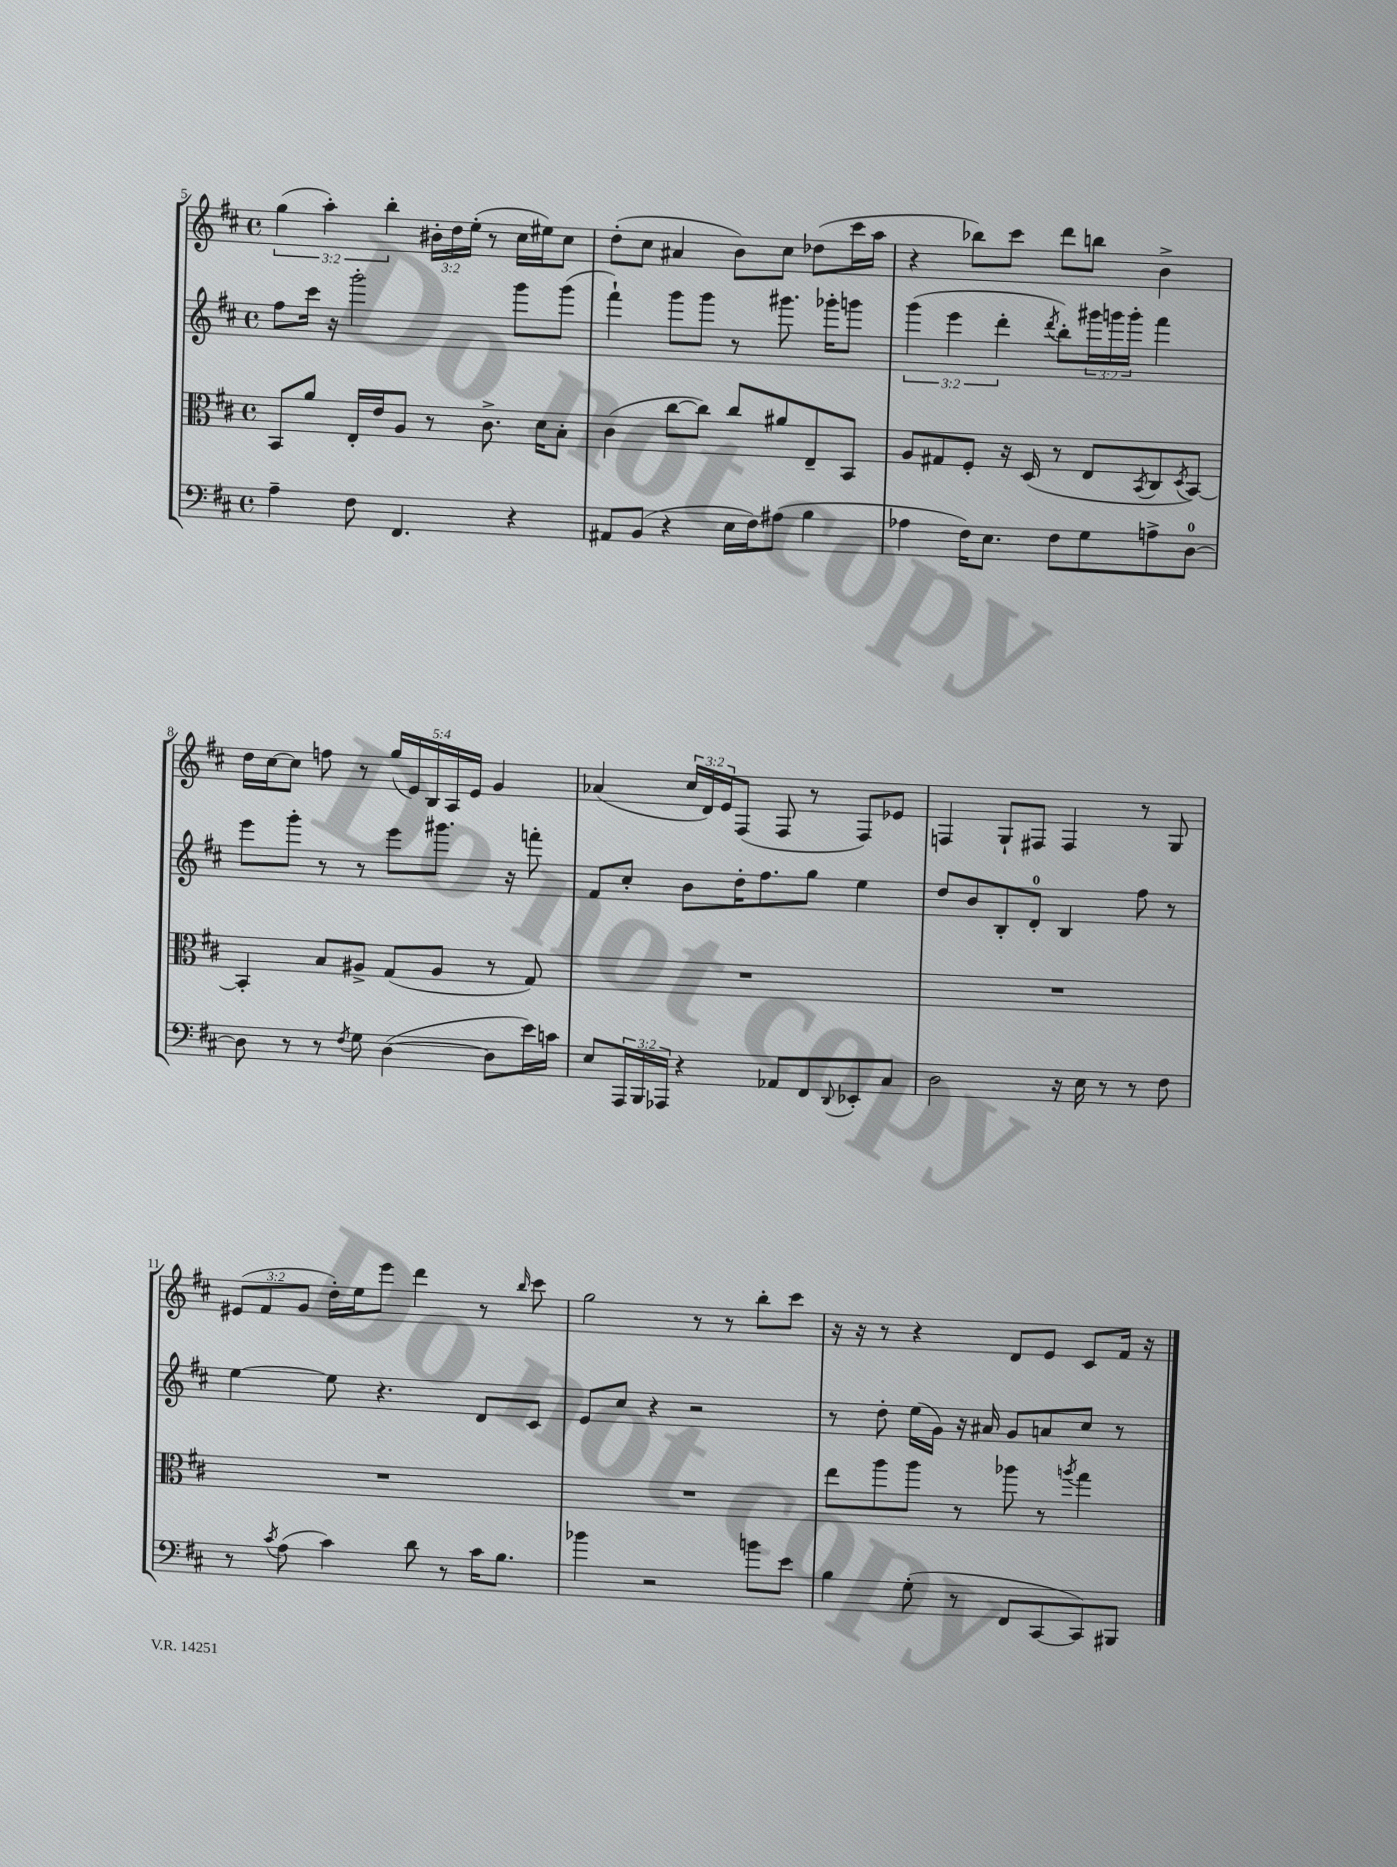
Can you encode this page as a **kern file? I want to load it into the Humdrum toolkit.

**kern	**kern	**kern	**kern
*part4	*part3	*part2	*part1
*staff4	*staff3	*staff2	*staff1
*clefF4	*clefC3	*clefG2	*clefG2
*k[f#c#]	*k[f#c#]	*k[f#c#]	*k[f#c#]
*M4/4	*M4/4	*M4/4	*M4/4
*met(c)	*met(c)	*met(c)	*met(c)
=5	=5	=5	=5
4A~\	8BB/L	8ff#\L	(6gg\
.	8a/J	16ccc#\Jk	.
.	.	.	6aa'\)
.	.	16r	.
8F#\	16E'/LL	2ggg'\	.
.	16e/J	.	.
.	.	.	6bb'\
4.FF#/	8A/J	.	.
.	8r	.	24b#X'\LL
.	.	.	24dd\
.	.	.	(24ee'\JJ
.	8.c#^\	.	8r
4r	.	8ggg\L	16cc#\LL
.	16d\KL	.	16ee#X\J)
.	8B'\J	(8ggg\J	8cc#\J
=6	=6	=6	=6
8AA#X/L	(4c#\	4fff#`\)	(8dd'\L
(8BB/J	.	.	8cc#\J
4r	[8cc#\L	8ggg\L	4a#X/
.	8cc#\J])	8ggg\J	.
16E\LL	8cc#/L	8r	8b\L)
16F#\J)	.	.	.
(8A#X\J	8a#X/	8.ggg#X\	8cc#\J
4B\	8E~/	.	(8dd-X\L
.	.	16ggg-X'\KL	.
.	8BB/J	8gggn\J	16ccc#\L
.	.	.	16aa\JJ
=7	=7	=7	=7
4A-X\	8A/L	(6ggg\	4r
.	8G#X/	.	.
.	.	6eee\	.
16F#\KL)	8F#'/J	.	8bb-X\L)
8.E\J	.	.	.
.	.	6ddd'\	.
.	16r	.	8ccc#\J
.	(16D/	.	.
.	.	8qddd/	.
8F#\L	8r	8bb'\L)	8ddd\L
8G\	8E/L	24ggg#X\L	8bbn\J
.	.	24gggn\	.
.	.	24ggg'\JJ	.
.	8qBB/	.	.
8An^\	8C#/	4fff#\	4b^\
.	8qD/	.	.
[8D\J	[8BB/J)	.	.
!!LO:LB:g=z
=8	=8	=8	=8
8D\]	4BB'/]	8eee\L	16dd\LL
.	.	.	[16cc#\J
8r	.	8ggg'\J	8cc#\J]
8r	8B/L	8r	8ffn\
8qF#/	.	.	.
8G\	8A#X^/J	8r	8r
([4D\	(8G/L	8eee\L	(20gg/LL
.	.	.	20e/)
.	.	.	20B/
.	8A#/J	8.ggg#X\J	.
.	.	.	20A/
.	.	.	20e/JJ
8D\L]	8r	.	4g/
.	.	16r	.
16e\L)	8G/)	8fffn'\	.
16cn\JJ	.	.	.
=9	=9	=9	=9
8E/L	1r	8f#/L	(4a-X/
24AAA/L	.	8cc#'/J	.
24BBB/	.	.	.
24AAA-X/JJ	.	.	.
4r	.	8b\L	24cc#/LL
.	.	.	24d/)
.	.	.	24e/J
.	.	16dd'\K	(8F#/J
.	.	8.ff#\	.
8AA-X/L	.	.	8F#/
8FF#/	.	8gg\J	8r
8qqDD/	.	.	.
8EE-X'/	.	4ee\	8F#/L)
8C#/J	.	.	8e-X/J
=10	=10	=10	=10
2D\	1r	8dd/L	4Fn/
.	.	8b/	.
.	.	8B'/	8G`/L
.	.	8d'/J	8F#X/J
16r	.	4B/	4F#/
16E\	.	.	.
8r	.	.	.
8r	.	8ff#\	8r
8F#\	.	8r	8G/
!!LO:LB:g=z
=11	=11	=11	=11
8r	1r	[4ee\	(12e#X/L
.	.	.	12f#/
8qc#/	.	.	.
(8A\	.	.	.
.	.	.	12g/J
4c#\)	.	8ee\]	16dd'\LL)
.	.	.	16ee\J
.	.	4.r	8eee\J
8d\	.	.	4ddd\
8r	.	.	.
16c#\KL	.	8d/L	8r
8.B\J	.	.	.
.	.	.	16qqbb/
.	.	8c#/J	8ccc#\
=12	=12	=12	=12
4b-X\	1r	8e/L	2gg\
.	.	8cc#/J	.
2r	.	4r	.
.	.	2r	8r
.	.	.	8r
8bn\L	.	.	8bb'\L
8e\J	.	.	8ccc#\J
=13	=13	=13	=13
4B\	8ee\L	8r	16r
.	.	.	16r
.	8aa\	8dd'\	8r
(8G'\	8aa\J	(16ee\LL	4r
.	.	16g\JJ)	.
8r	8r	16r	.
.	.	16a#X/	.
8FF#/L	8aa-X\	8g/L	8d/L
[8CC#/	8r	8an/	8e/J
.	8qaan/	.	.
8CC#/])	4gg\	8cc#/J	8c#/L
8BBB#X/J	.	8r	16f#/Jk
.	.	.	16r
==	==	==	==
*-	*-	*-	*-
